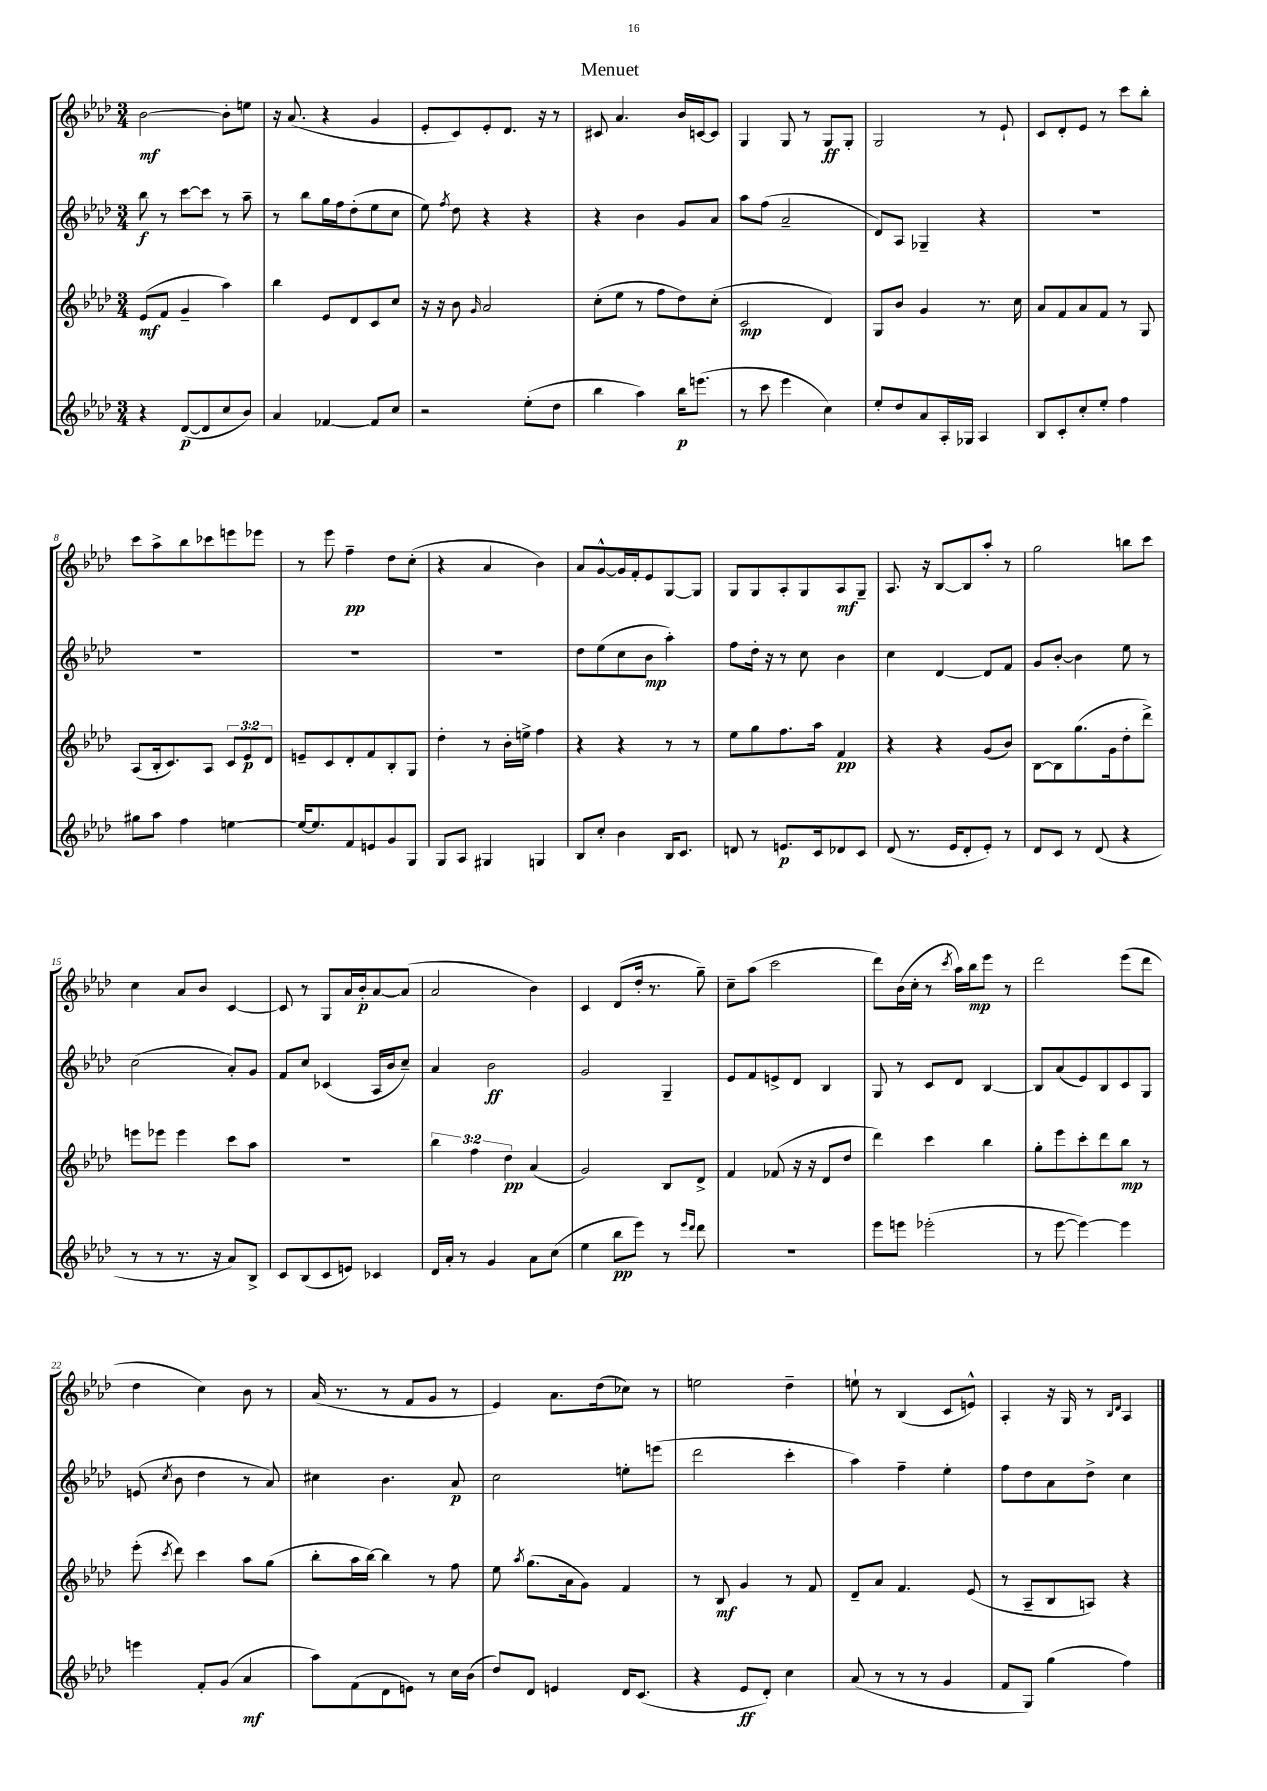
\header { title = "Menuet" }
<<
\new StaffGroup <<
\new Staff = "s0" {
    \clef treble \key aes \major \numericTimeSignature \time 3/4
    \autoBeamOff bes'2~\mf bes'8[-. e''8] |
    r16 aes'8.( r4 g'4 |
    ees'8[-. c'8) ees'8-. des'8.] r16 r8 |
    cis'8 aes'4. bes'16[ c'16~ c'8] |
    g4 g8 r8 g8[\ff g8]-. |
    g2 r8 ees'8-! |
    c'8[ des'8-. ees'8] r8 c'''8[ bes''8]-. |
    c'''8[ aes''8-> bes''8 ces'''8 e'''8 ees'''8] |
    r8 ees'''8 f''4--\pp des''8[ c''8]-.( |
    r4 aes'4 bes'4) |
    aes'8[ g'8~-^ g'16 f'16-. ees'8 g8~ g8] |
    g8[ g8 aes8-. g8 aes8\mf g8]-- |
    aes8. r16 bes8[~ bes8 aes''8]-. r8 |
    g''2 b''8[ c'''8] |
    c''4 aes'8[ bes'8] c'4~ |
    c'8 r8 g8[ aes'16 bes'16-.\p aes'8~ aes'8]( |
    aes'2 bes'4) |
    c'4 des'8[( des''16]-. r8. g''8--) |
    c''8[-- aes''8]( c'''2 |
    des'''8[) bes'16( c''16]-. r8 \acciaccatura { c'''8 } aes''16[) bes''16\mp ees'''8] r8 |
    des'''2 ees'''8[( des'''8] |
    des''4 c''4) bes'8 r8 |
    aes'16( r8. r8 f'8[ g'8] r8 |
    ees'4) aes'8.[ des''16( ces''8]) r8 |
    e''2 des''4-- |
    e''8-! r8 bes4( c'8[ e'8]-^) |
    aes4-. r16 g16 r8 \grace { bes16[ des'16] } aes4 \bar "|." |
}
\new Staff = "s1" {
    \clef treble \key aes \major \numericTimeSignature \time 3/4
    \autoBeamOff bes''8\f r8 c'''8[~ c'''8] r8 aes''8-- |
    r8 bes''8[ g''16 f''16 des''8-.( ees''8 c''8] |
    ees''8) \acciaccatura { f''8 } des''8 r4 r4 |
    r4 bes'4 g'8[ aes'8] |
    aes''8[ f''8]( aes'2-- |
    des'8[) aes8] ges4-- r4 |
    R2. |
    R2. |
    R2. |
    R2. |
    des''8[ ees''8( c''8 bes'8]\mp aes''4-.) |
    f''8[ des''16]-. r16 r8 c''8 bes'4 |
    c''4 des'4~ des'8[ f'8] |
    g'8[ bes'8]~-. bes'4 ees''8 r8 |
    c''2( aes'8[-.) g'8] |
    f'8[ c''8] ces'4( aes16[ bes'16 c''8]--) |
    aes'4 bes'2\ff |
    g'2 g4-- |
    ees'8[ f'8 e'8-> des'8] bes4 |
    g8 r8 c'8[ des'8] bes4~ |
    bes8[ aes'8( ees'8) bes8 c'8 g8] |
    e'8( \acciaccatura { c''8 } bes'8 des''4 r8 aes'8) |
    cis''4 bes'4. aes'8\p |
    c''2 e''8[-. e'''8]( |
    des'''2 c'''4-. |
    aes''4) f''4-- ees''4-. |
    f''8[ des''8 aes'8 des''8]-> c''4 \bar "|." |
}
\new Staff = "s2" {
    \clef treble \key aes \major \numericTimeSignature \time 3/4 \override Staff.TupletNumber.text = #tuplet-number::calc-fraction-text
    \autoBeamOff ees'8[\mf( f'8] g'4-- aes''4) |
    bes''4 ees'8[ des'8 c'8 c''8] |
    r16 r16 bes'8 \grace { g'16 } aes'2 |
    c''8[-.( ees''8] r8 f''8[ des''8) c''8]-.( |
    c'2\mp des'4) |
    g8[ bes'8] g'4 r8. c''16 |
    aes'8[ f'8 aes'8 f'8] r8 g8 |
    aes8[( bes16-. c'8.) aes8] \tuplet 3/2 { c'8[ ees'8\p des'8] } |
    e'8[-- c'8 des'8-. f'8 bes8-. g8] |
    des''4-. r8 bes'16[-. e''16]-> f''4 |
    r4 r4 r8 r8 |
    ees''8[ g''8 f''8. aes''16] f'4\pp |
    r4 r4 g'8[( bes'8]) |
    bes8[~ bes8 g''8.( g'16 des''8-. des'''8]->) |
    e'''8[ ees'''8] ees'''4 c'''8[ aes''8] |
    R2. |
    \tuplet 3/2 { bes''4 f''4 des''4\pp } aes'4( |
    g'2) bes8[ des'8]-> |
    f'4 fes'8( r16 r16 des'8[ des''8] |
    des'''4) c'''4 bes''4 |
    g''8[-. ees'''8 c'''8-. des'''8 bes''8]\mp r8 |
    ees'''8-.( \acciaccatura { c'''8 } des'''8) c'''4 aes''8[ g''8]( |
    bes''8[-. aes''16 bes''16]~) bes''4 r8 f''8 |
    ees''8 \acciaccatura { aes''8 } g''8.[( aes'16 g'8]) f'4 |
    r8 bes8\mf g'4 r8 f'8 |
    des'8[-- aes'8] f'4. ees'8( |
    r8 aes8[-- bes8 a8]) r4 \bar "|." |
}
\new Staff = "s3" {
    \clef treble \key aes \major \numericTimeSignature \time 3/4
    \autoBeamOff r4 des'8[~\p( des'8 c''8 bes'8]) |
    aes'4 fes'4~ fes'8[ c''8] |
    r2 ees''8[-.( des''8] |
    bes''4 aes''4) bes''16[\p e'''8.]( |
    r8 c'''8 ees'''4 c''4) |
    ees''8[-. des''8 aes'8 aes16-. ges16] aes4 |
    bes8[ c'8-. c''8-. ees''8]-. f''4 |
    gis''8[ aes''8] f''4 e''4~ |
    e''16[~ e''8. f'8 e'8 g'8 g8] |
    g8[ aes8] gis4 g4 |
    bes8[ c''8]-. bes'4 bes16[ c'8.] |
    d'8 r8 e'8.[\p c'16 des'8 c'8] |
    des'8( r8. ees'16[ des'8-. ees'8]-.) r8 |
    des'8[ c'8] r8 des'8( r4 |
    r8 r8 r8. r16 aes'8[) bes8]-> |
    c'8[ bes8( c'8 e'8]) ces'4 |
    des'16[ aes'16]-. r8 g'4 aes'8[ c''8]( |
    ees''4 bes''8[\pp ees'''8]) r8 \grace { ees'''16[ des'''16] } des'''8 |
    R2. |
    ees'''8[ e'''8] ees'''2-.( |
    r8 ees'''8~ ees'''4~) ees'''4 |
    e'''4 f'8[-. g'8]( aes'4\mf |
    aes''8[) f'8( des'8 e'8]) r8 c''16[ bes'16]( |
    des''8[) des'8] e'4 des'16[ c'8.]( |
    r4 ees'8[\ff des'8]-.) c''4 |
    aes'8( r8 r8 r8 g'4 |
    f'8[ g8]) g''4( f''4) \bar "|." |
}
>>
>>
